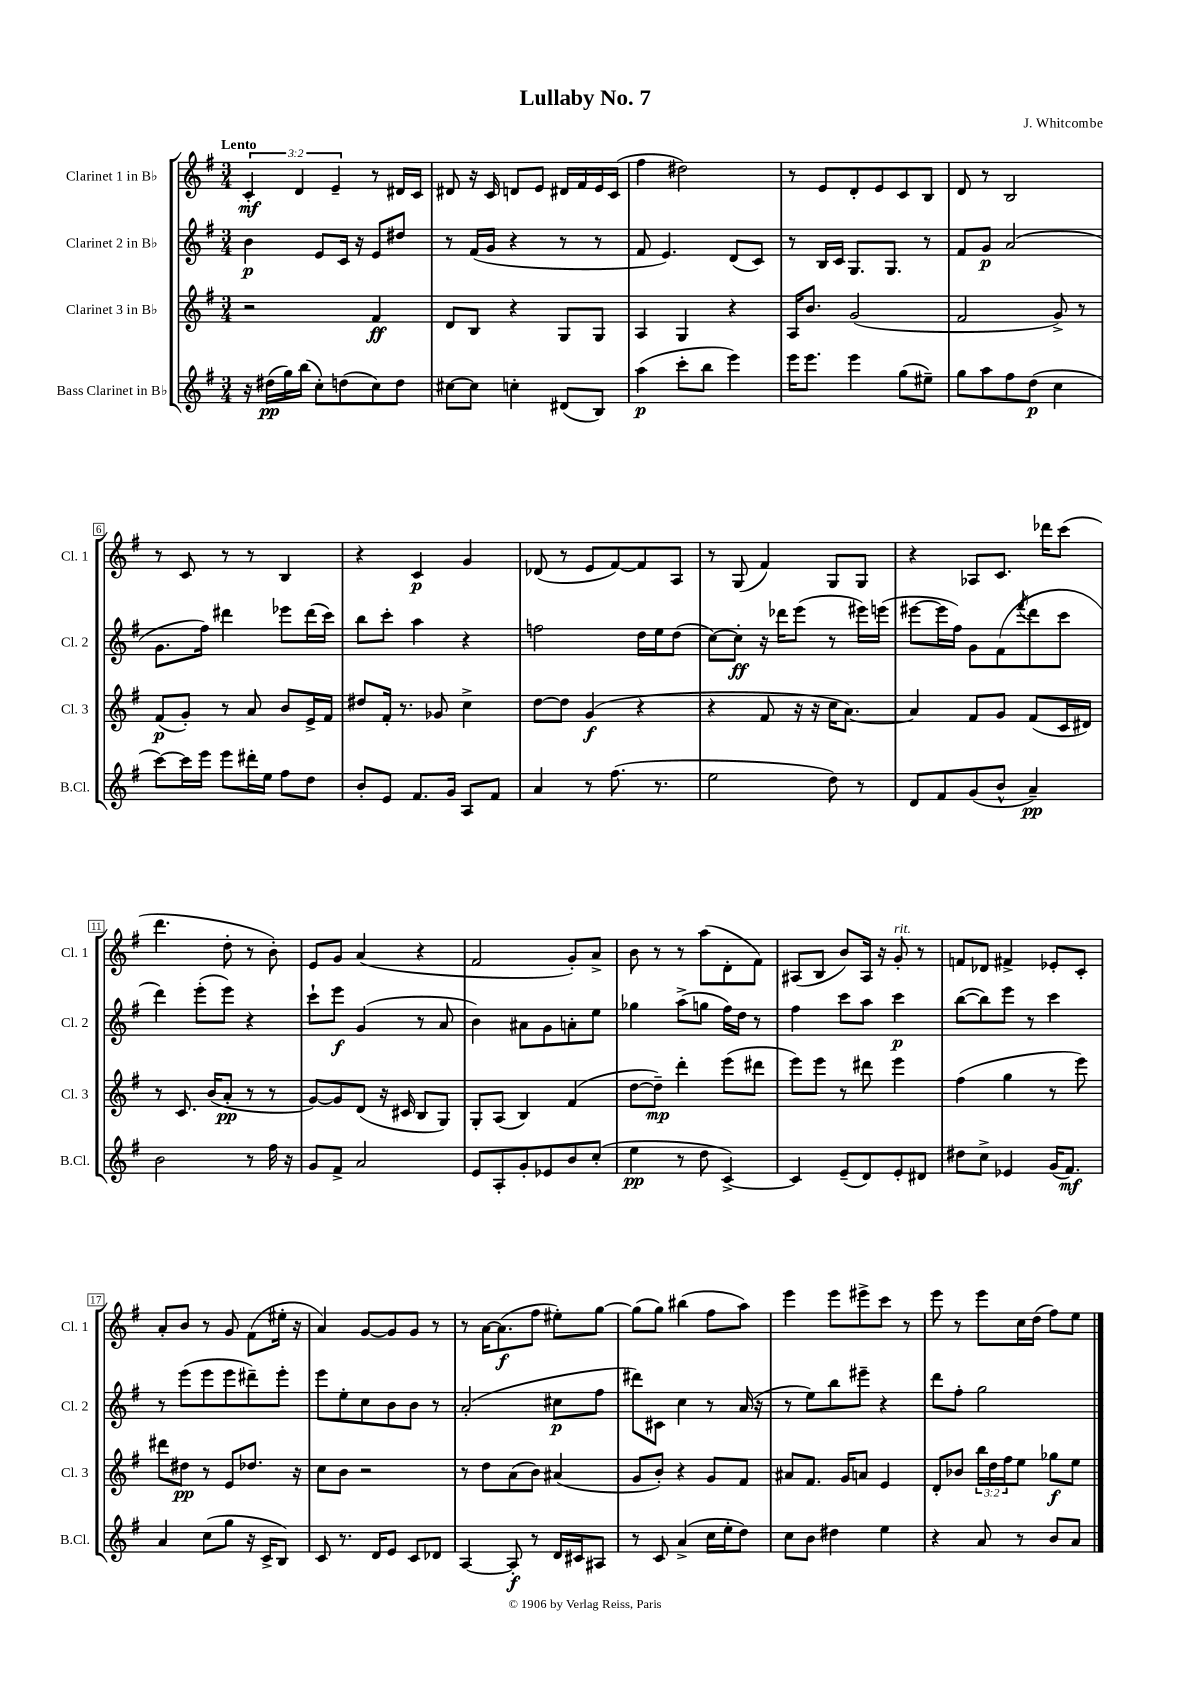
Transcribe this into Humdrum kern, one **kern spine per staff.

**kern	**kern	**kern	**kern
*staff4	*staff3	*staff2	*staff1
*clefG2	*clefG2	*clefG2	*clefG2
*k[f#]	*k[f#]	*k[f#]	*k[f#]
*M3/4	*M3/4	*M3/4	*M3/4
16r	2r	4b\	6c'/
(16dd#\LL	.	.	.
16gg\)	.	.	.
.	.	.	6d/
(16bb\JJ	.	.	.
8cc'\L)	.	8e/L	.
.	.	.	6e~/
(8dd\	.	16c/Jk	.
.	.	16r	.
8cc\)	4f#/	8e/L	8r
8dd\J	.	8dd#/J	16d#/LL
.	.	.	16c/JJ
=	=	=	=
[8cc#\L	8d/L	8r	8d#/
8cc#\]J	8B/J	(16f#/LL	16r
.	.	16g/JJ	16c/
4cc'\	4r	4r	8d/L
.	.	.	8e/J
(8d#/L	8G/L	8r	16d#/LL
.	.	.	16f#/
8B/J)	8G/J	8r	16e/
.	.	.	(16c/JJ
=	=	=	=
(4aa\	4A/	8f#/	4ff#\
.	.	4.e/)	.
8ccc'\L	4G/	.	2dd#\)
8bb\J	.	.	.
4eee\)	4r	(8d/L	.
.	.	8c/J)	.
=	=	=	=
16eee\LK	16A/LK	8r	8r
8.eee\J	8.b/J	.	.
.	.	16B/LL	8e/L
.	.	16c/JJ	.
4eee\	(2g/	8.G/L	8d'/
.	.	.	8e/
.	.	8.G/J	.
(8gg\L	.	.	8c/
8ee#~\J)	.	8r	8B/J
=	=	=	=
8gg\L	2f#/	8f#/L	8d/
8aa\	.	8g/J	8r
8ff#\	.	(2a/	2B/
(8dd\J	.	.	.
4cc\	8g^/)	.	.
.	8r	.	.
=	=	=	=
[8ccc\L)	(8f#/L	8.g\L	8r
16ccc\]L	8g'/J)	.	8c/
16eee\JJ	.	16ff#\Jk)	.
8eee\L	8r	4ddd#\	8r
16ddd#'\L	8a/	.	8r
16ee\JJ	.	.	.
8ff#\L	8b/L	8eee-\L	4B/
8dd\J	16e^/L	(16ddd#\L	.
.	16f#/JJ	16ccc\JJ)	.
=	=	=	=
8b'/L	8dd#/L	8bb\L	4r
8e/J	16f#'/Jk	8ccc'\J	.
.	8.r	.	.
8.f#/L	.	4aa\	4c/
.	8g-/	.	.
16g/Jk	.	.	.
8A/L	4cc^\	4r	4g/
8f#/J	.	.	.
=	=	=	=
4a/	[8dd\L	2ff\	(8d-/
.	8dd\]J	.	8r
8r	(4g/	.	8e/L
(8.ff#\	.	.	[8f#/)
.	4r	16dd\LL	8f#/]
8.r	.	16ee\J	.
.	.	(8dd\J	8A/J
=	=	=	=
2ee\	4r	[8cc\L)	8r
.	.	8cc'\]J	(8G/
.	8f#/	16r	4f#/)
.	.	16ddd-\LK	.
.	16r	(8eee\J	.
.	16r	.	.
8dd\)	16cc\LK	8r	8G/L
.	[8.a\J)	.	.
8r	.	16eee#\LL)	8G/J
.	.	(16eee\JJ	.
=	=	=	=
8d/L	4a/]	[8eee#\L	4r
8f#/	.	16eee#\]L	.
.	.	16ff#\JJ)	.
(8g/	8f#/L	8g\L	8A-/L
8b^^/J	8g/J	(8f#\	8.c/J
.	.	8qfff#/	.
4a~/)	(8f#/L	8ddd\	.
.	.	.	16ddd-\LK
.	16c/L	8ccc\J	(8ccc\J
.	16d#/JJ)	.	.
=	=	=	=
2b\	8r	4ddd\)	4.ddd\
.	8.c/	.	.
.	.	(8eee'\L	.
.	(16b/LK	.	.
.	8a'/J	8eee\J)	8dd'\
8r	8r	4r	8r
16ff#\	8r	.	8b'\)
16r	.	.	.
=	=	=	=
8g/L	[8g/L)	8ccc`\L	8e/L
8f#^/J	8g/]	8eee\J	8g/J
2a/	(8d/J	(4g/	(4a/
.	16r	.	.
.	16c#/	.	.
.	8B/L	8r	4r
.	8G/J)	8a/	.
=	=	=	=
8e/L	8G'/L	4b\)	2f#/
8A'/	(8A/J	.	.
8g'/	4B/)	8a#\L	.
8e-/	.	8g\	.
8b/	(4f#/	8a'\	8g'/L)
(8cc'/J	.	8ee\J	8a^/J
=	=	=	=
4ee\	[8dd\L	4gg-\	8b\
.	8dd~\]J)	.	8r
8r	4ddd'\	(8aa^\L	8r
8dd\	.	8gg\J	(8aa\L
[4c^/)	(8eee\L	16ff#\LL)	8d'\
.	.	16dd\JJ	.
.	8ddd#\J	8r	8f#\J)
=	=	=	=
4c/]	8eee\L)	4ff#\	(8A#/L
.	8eee\J	.	8B/J
(8e~/L	8r	8ccc\L	8b/L)
8d/)	8ddd#\	8aa\J	16A#/Jk
.	.	.	16r
8e'/	4eee\	4ccc\	8g'/
8d#/J	.	.	8r
=	=	=	=
8dd#\L	(4ff#\	([8bb\L	8f/L
8cc^\J	.	8bb\])	8d-/J
4e-/	4gg\	8eee\J	4f#^/
.	.	8r	.
(16g/LK	8r	4ccc\	8e-'/L
8.f#/J)	.	.	.
.	8eee\)	.	8c'/J
=	=	=	=
4a/	8ddd#\L	8r	8a'/L
.	8dd#\J	(8eee\L	8b/J
(8cc\L	8r	8eee\	8r
8gg\J	8e/L	8eee\	8g/
16r	8.dd-/J	8ddd#~\)	(8f#\L
16c^/LK	.	.	.
8B/J)	.	8eee'\J	16ee#'\Jk
.	16r	.	16r
=	=	=	=
8c/	8cc\L	8eee\L	4a/)
8.r	8b\J	8ee'\	.
.	2r	8cc\	[8g/L
16d/LK	.	.	.
8e/J	.	8b\	8g/]
8c/L	.	8b\J	8g/J
8d-/J	.	8r	8r
=	=	=	=
[4A/	8r	(2a'/	8r
.	8dd\L	.	[16a\LK
.	.	.	(8.a\]
8A'/]	(8a\	.	.
8r	8b\J)	.	8ff#\J
16d/LL	(4a#/	8cc#\L	8ee#'\L)
16c#/J	.	.	.
8A#/J	.	8ff#\J	[8gg\J
=	=	=	=
8r	8g/L	8ddd#\L)	(8gg\]L
8c/	8b'/J)	8c#\J	8gg\J)
(4a^/	4r	4cc\	(4bb#\
16cc\LL	8g/L	8r	8ff#\L
16ee'\J	.	.	.
8dd\J)	8f#/J	(16a/	8aa\J)
.	.	16r	.
=	=	=	=
8cc\L	8a#/L	8r	4eee\
8b\J	8.f#/J	8ee\L)	.
4dd#\	.	8bb\	8eee\L
.	16g/LK	.	.
.	8a/J	8eee#~\J	8eee#^\
4ee\	4e/	4r	8ccc\J
.	.	.	8r
=	=	=	=
4r	8d'/L	8ddd\L	8eee\
.	8b-/J	8ff#'\J	8r
8a/	24bb\LL	2gg\	8eee\L
.	24dd\	.	.
.	24ff#\J	.	.
8r	8ee\J	.	16cc\L
.	.	.	(16dd\JJ
8b/L	8gg-\L	.	8ff#\L)
8a/J	8ee\J	.	8ee\J
==	==	==	==
*-	*-	*-	*-
